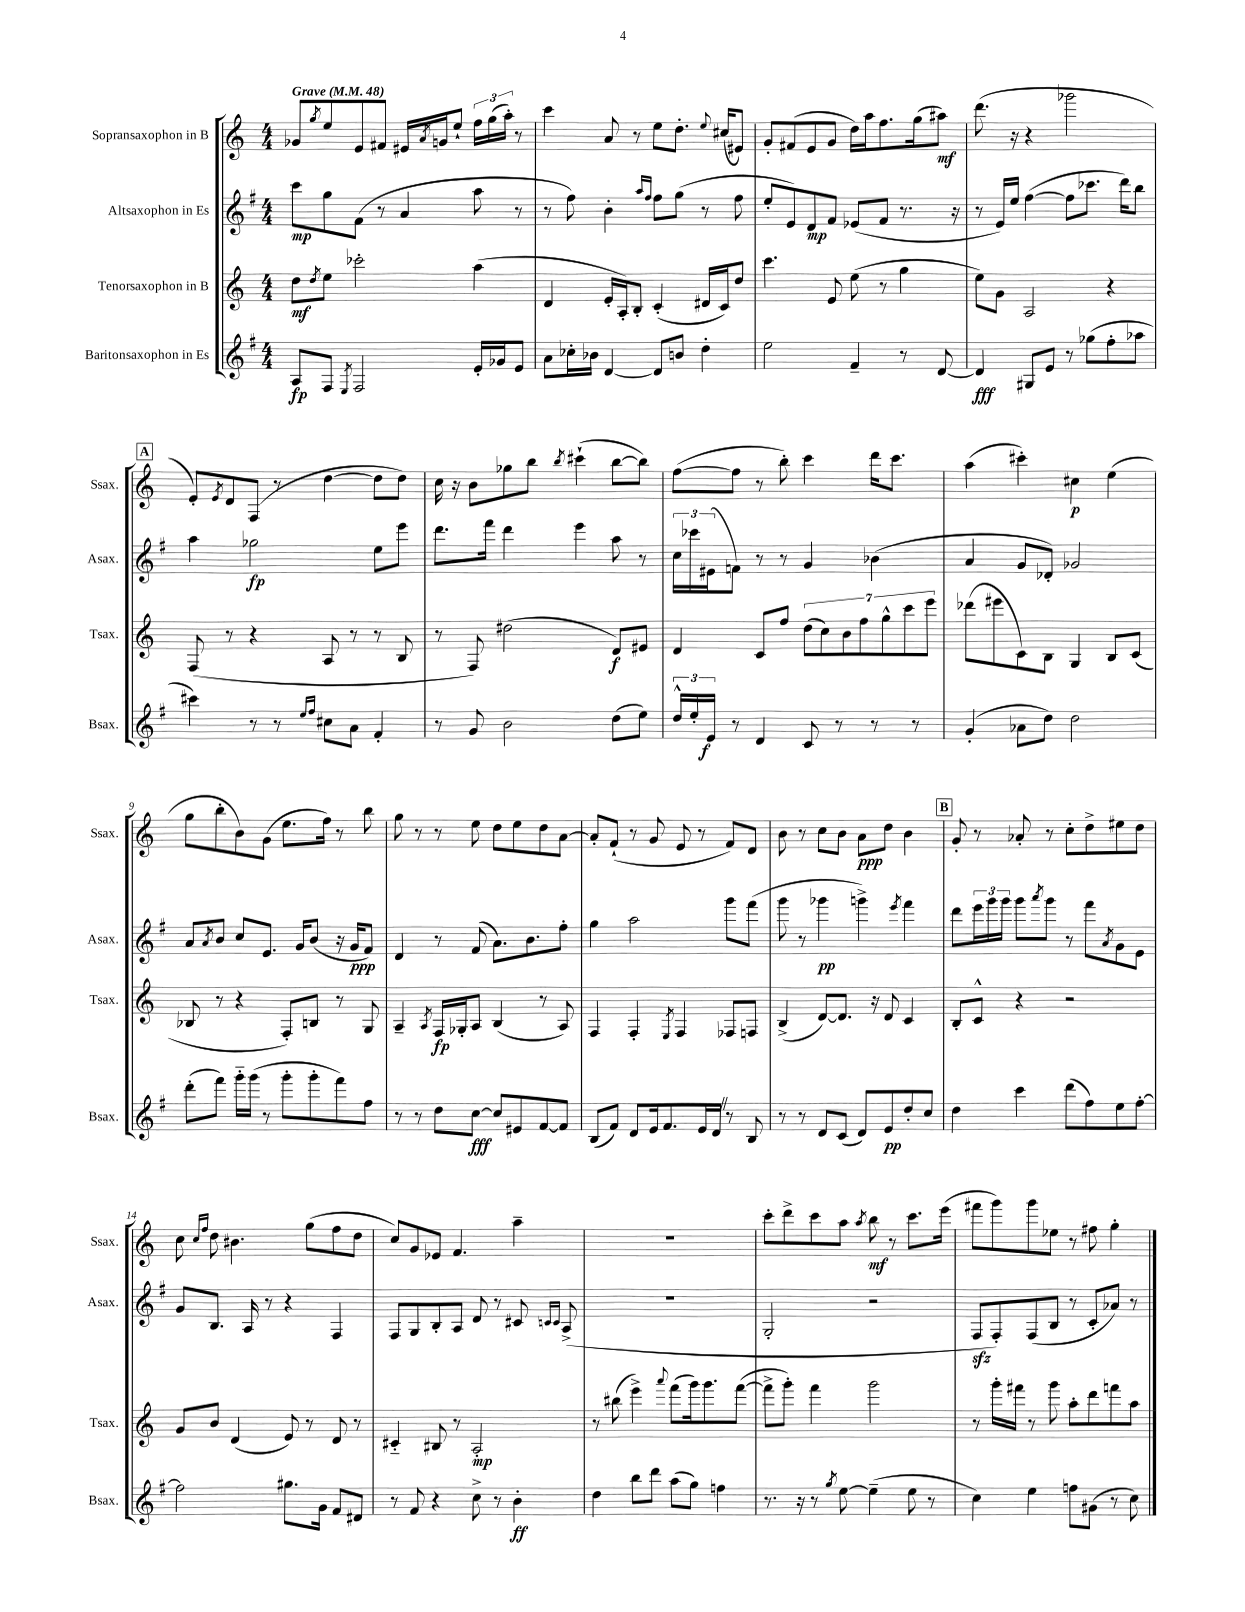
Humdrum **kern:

**kern	**kern	**kern	**kern
*staff4	*staff3	*staff2	*staff1
*clefG2	*clefG2	*clefG2	*clefG2
*k[f#]	*k[]	*k[f#]	*k[]
*M4/4	*M4/4	*M4/4	*M4/4
*MM48	*MM48	*MM48	*MM48
8A/L	8dd\L	8ccc\L	8g-/L
.	8qdd/	.	8qgg/
8F#/J	8ee\J	8gg\	8ee/
8qE/	.	.	.
2F#/	2ccc-'\	(8f#\J	8e/
.	.	8r	8f#/J
.	.	4a/	16e#/LL
.	.	.	8qa/
.	.	.	16g/J
.	.	.	8ee`/J
16e'/LL	(4aa\	8aa\	24ff\LL
.	.	.	(24gg\
16g-/J	.	.	.
.	.	.	24aa'\JJ)
8e/J	.	8r	8r
=	=	=	=
8a\L	4d/	8r	4ccc\
16cc-'\L	.	8ff#\)	.
16b-\JJ	.	.	.
[4d/	16e'/LL	4b'\	8a/
.	16A'/J)	.	.
.	8B'/J	.	8r
.	.	16qqaa/LL	.
.	.	16qqff#/JJ	.
8d/]L	(4c'/	8ff#\L	8ee\L
8b/J	.	(8gg\J	8.dd'\J
4dd'\	16d#/LL	8r	.
.	.	.	8qqee/
.	16c/J)	.	(16cc#/LK
.	8dd/J	8ff#\	8e#/J)
=	=	=	=
2ee\	4.ccc\	8ee'/L	8g'/L
.	.	8e/)	(8f#/
.	.	8d/	8e/
.	8e/	8f#/J	8g/J
4f#~/	(8ee\	(8e-/L	16dd\LL)
.	.	.	16aa\J
.	8r	8f#/J	8.ff\
8r	4gg\	8.r	.
.	.	.	(16gg\k
[8d/	.	.	8aa#\J)
.	.	16r	.
=	=	=	=
4d/]	8ee\L)	8r	(8.ddd\
.	8g\J	16e/LL)	.
.	.	16ee/JJ	16r
8G#/L	2A/	([4ff#\	4r
8e/J	.	.	.
8r	.	8ff#\]L	2ggg-\
(8gg-\L	.	8.ccc-\J	.
8ff#'\	4r	.	.
.	.	16ddd\LK)	.
8aa-\J	.	8bb\J	.
=	=	=	=
4ccc#\)	(8F/	4aa\	8e'/L)
.	.	.	8qe/
.	8r	.	8d/
8r	4r	2gg-\	(8F/J
8r	.	.	8r
16qqee/LL	.	.	.
16qqff#/JJ	.	.	.
8cc#\L	8A/	.	[4dd\
8a\J	8r	.	.
4f#'/	8r	8ee\L	8dd\]L
.	8B/	8eee\J	8dd\J)
=	=	=	=
8r	8r	8.ddd\L	16cc\
.	.	.	16r
8g/	8F/)	.	8b\L
.	.	16fff#\Jk	.
2b\	(2dd#\	4ddd\	8gg-\
.	.	.	8bb\J
.	.	.	8qbb/
.	.	4eee\	(4ccc#`\
(8dd\L	8d/L)	8aa\	[8bb\L
8ee\J)	8e#/J	8r	8bb\]J)
=	=	=	=
24dd^^/LL	4d/	24cc\LL	([8ff\L
24ee'/	.	24ccc-\	.
24e/JJ	.	(24e#\J	.
8r	.	8f\J)	8ff\]J
4d/	8c/L	8r	8r
.	8ff/J	8r	8bb'\)
8c/	(14dd\L	4g/	4ccc\
.	14cc\)	.	.
8r	.	.	.
.	14b\	.	.
.	14ff\	.	.
8r	.	(4b-\	16ddd\LK
.	14gg^^\	.	.
.	.	.	8.ccc\J
.	14ccc\	.	.
8r	.	.	.
.	14eee\J	.	.
=	=	=	=
(4g'/	(8ddd-\L	4a/	(4aa\
.	8eee#\	.	.
8a-\L	8c\)	8g/L	4ccc#'\)
8dd\J)	8B\J	8d-'/J)	.
2dd\	4G/	2g-/	4cc#\
.	8B/L	.	(4ee\
.	(8c/J	.	.
=	=	=	=
(8ddd'\L	8B-/	8a/L	8gg\L
.	.	8qa/	.
8fff#\J)	8r	8b/J	8bb'\
16ggg'~\LL	4r	8cc/L	8b\)
(16ggg\JJ	.	.	.
8r	.	8.e/J	(8g\J
8ggg'\L	8F'/L)	.	8.ee\L
.	.	16g/LK	.
8ggg'\	8B/J	(8b/J	.
.	.	.	16ff\Jk)
8fff#\)	8r	16r	8r
.	.	16g/LK	.
8ff#\J	8G/	8f#/J)	8bb\
=	=	=	=
8r	4A~/	4d/	8gg\
8r	.	.	8r
.	8qA/	.	.
8dd\L	16F/LL	8r	8r
.	16G-'/J	.	.
[8cc\J	8A/J	(8f#/	8ee\
8cc/]L	(4B/	8.a\L)	8dd\L
8e#/	.	.	8ee\
.	.	8.b\	.
[8f#/	8r	.	8dd\
8f#/]J	8A/)	8ff#'\J	[8a\J
=	=	=	=
(8B/L	4F/	4gg\	8a'/]L
8f#/J)	.	.	(8f`/J
8d/L	4F'/	2aa\	8r
16e/k	.	.	8g/
8.f#/	.	.	.
.	8qE/	.	.
.	4F/	.	8e/
16e/L	.	.	8r
16d/JJ	.	.	.
8r	8F-/L	8ggg\L	8f/L)
8B/	8F/J	(8fff#\J	8d/J
=	=	=	=
8r	(4B^/	8ggg\	8b\
8r	.	8r	8r
8d/L	[8d/L)	4ggg-\	8cc\L
(8c/J	8.d/]J	.	8b\J
8d/L)	.	4ggg^\)	8a\L
.	16r	.	.
8e/	8d/	.	8dd\J
.	.	8qeee/	.
8dd'/	4c/	4fff#\	4b\
8cc/J	.	.	.
=	=	=	=
4dd\	8B'/L	8ddd\L	8g'/
.	8c^^/J	24eee\L	8r
.	.	24ggg\	.
.	.	24ggg\JJ	.
4ccc\	4r	8ggg\L	8a-'/
.	.	8qaaa/	.
.	.	8ggg\J	8r
(8ddd\L	2r	8r	8cc'\L
8ff#\)	.	8fff#\L	8dd^\
.	.	8qa/	.
8ee\	.	8g\	8ee#\
[8ff#'\J	.	8e\J	8dd\J
=	=	=	=
2ff#\]	8g/L	8g/L	8cc\
.	.	.	16qqcc/LL
.	.	.	16qqff/JJ
.	8b/J	8.B/J	8dd\
.	(4d/	.	4.b#\
.	.	16A/	.
.	.	8r	.
8.gg#\L	8e/)	4r	.
.	8r	.	(8gg\L
16g\Jk	.	.	.
8f#/L	8d/	4F#/	8ff\
8d#/J	8r	.	8dd\J
=	=	=	=
8r	4c#'~/	8F#/L	8cc/L)
8f#/	.	8G/	8g/
4r	8B#/	8B'/	8e-/J
.	8r	8A/J	4.f/
8cc^\	2A'/	8d/	.
8r	.	8r	.
4b'\	.	8c#/	4aa~\
.	.	16qqc/LL	.
.	.	16qqc/JJ	.
.	.	(8A^/	.
=	=	=	=
4dd\	8r	1r	1r
.	(8bb#\	.	.
8bb\L	4eee^\)	.	.
8ddd\J	.	.	.
.	8qqaaa/	.	.
(8aa\L	(8fff\L	.	.
8gg\J)	16ggg\k)	.	.
.	8.ggg\	.	.
4ff\	.	.	.
.	([8fff\J	.	.
=	=	=	=
8.r	8fff^\]L	2G'/	8ccc'\L
.	8ggg'\J)	.	8ddd^\
16r	.	.	.
8r	4fff\	.	8ccc\
8qgg/	.	.	.
[8ee\	.	.	8aa\J
.	.	.	8qaa/
(4ee~\]	2ggg\	2r	8bb\
.	.	.	8r
8ee\	.	.	8.ccc\L
8r	.	.	.
.	.	.	(16eee\Jk
=	=	=	=
4cc\)	8r	8F#/L	8fff#\L
.	16ggg'\LL	8F#'/)	8ggg\)
.	16fff#\JJ	.	.
4ee\	8r	(8F#/	8ggg\
.	8ggg\	8B/J	8ee-\J
8ff\L	8aa'\L	8r	8r
(8g#\J	8ddd\	8c'/L	8ff#\
8r	8fff\	8a-/J)	4gg'\
8cc\)	8aa\J	8r	.
==	==	==	==
*-	*-	*-	*-
